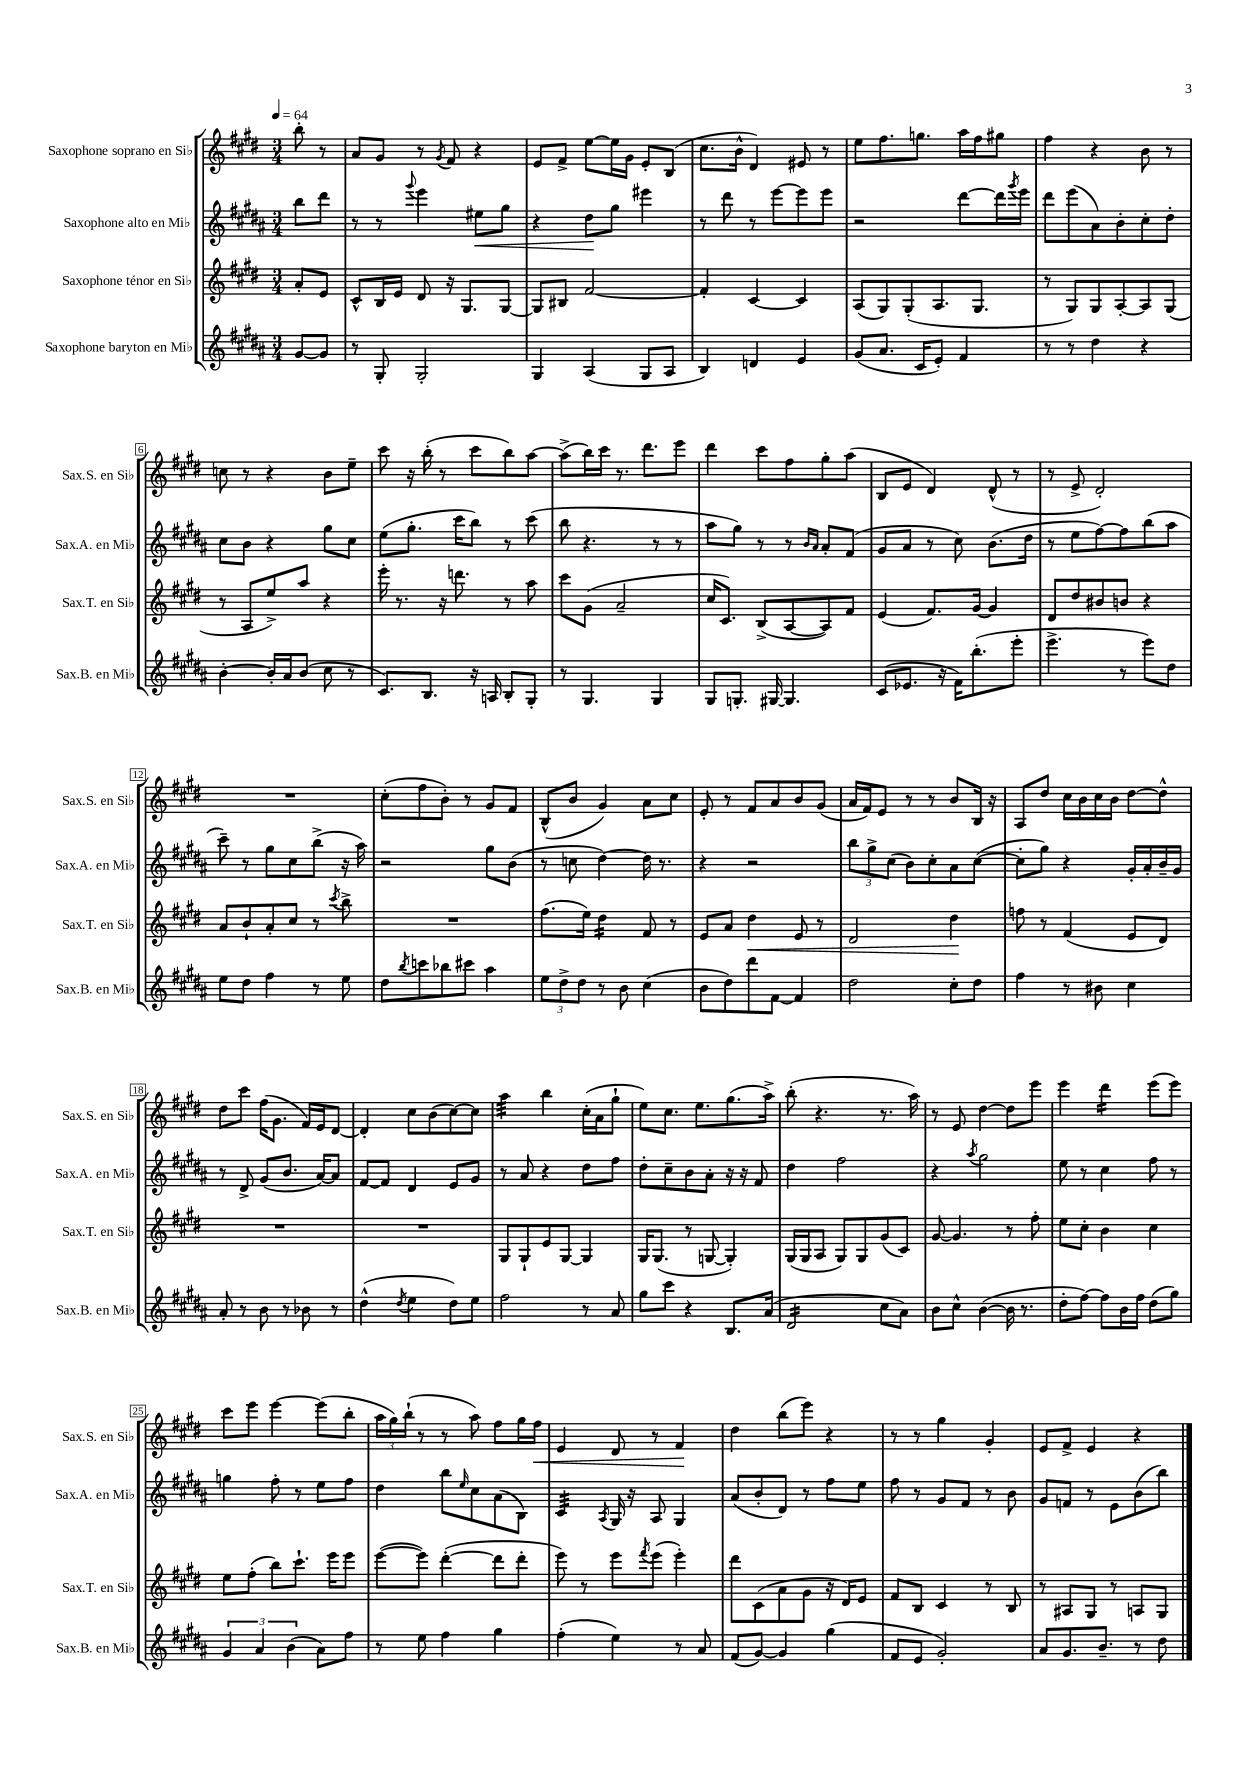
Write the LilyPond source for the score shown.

<<
\new StaffGroup <<
\new Staff = "s0" \with { instrumentName = "Saxophone soprano en Sib" shortInstrumentName = "Sax.S. en Sib" } {
    \clef treble \key e \major \numericTimeSignature \time 3/4 \partial 4 \tempo 4 = 64
    b''8-. r8 |
    a'8 gis'8 r8 \acciaccatura { gis'8 } fis'8 r4 |
    e'8 fis'8-> e''8~ e''16 gis'16 e'8-. b8( |
    cis''8. b'16-^ dis'4) eis'8 r8 |
    e''8 fis''8. g''8. a''16 fis''16 gis''8 |
    fis''4 r4 b'8 r8 |
    c''8 r8 r4 b'8 e''8-- |
    cis'''8 r16 b''16-.( r8 cis'''8 b''8) a''8~ |
    a''8->( b''16) cis'''16 r8. dis'''8. e'''8 |
    dis'''4 cis'''8 fis''8 gis''8-. a''8( |
    b8 e'8 dis'4) dis'8-^( r8 |
    r8 e'8-> dis'2-.) |
    R2. |
    cis''8-.( fis''8 b'8-.) r8 gis'8 fis'8 |
    b8-^( b'8 gis'4) a'8 cis''8 |
    e'8-. r8 fis'8 a'8 b'8 gis'8( |
    a'16 fis'16) e'8 r8 r8 b'8 b16 r16 |
    a8 dis''8 cis''16 b'16 cis''16 b'16 dis''8~ dis''8-^ |
    dis''8 cis'''8 fis''16( gis'8. fis'16) e'16 dis'8~ |
    dis'4-. cis''8 b'8( cis''8~) cis''8 |
    a''4:32 b''4 cis''16-.( a'16 gis''8-! |
    e''8) cis''8. e''8. gis''8.( a''16->) |
    b''8-.( r4. r8. a''16) |
    r8 e'8 dis''4~ dis''8 e'''8 |
    e'''4 dis'''4:16 e'''8( e'''8) |
    cis'''8 e'''8 e'''4~ e'''8( b''8-. |
    \tuplet 3/2 { a''16 gis''16) b''16-!( } r8 r8 a''8) fis''8 gis''16 fis''16\< |
    e'4 dis'8 r8 fis'4\! |
    dis''4 b''8( e'''8) r4 |
    r8 r8 gis''4 gis'4-. |
    e'8 fis'8-> e'4 r4 \bar "|." |
}
\new Staff = "s1" \with { instrumentName = "Saxophone alto en Mib" shortInstrumentName = "Sax.A. en Mib" } {
    \clef treble \key b \major \numericTimeSignature \time 3/4 \partial 4
    b''8 dis'''8 |
    r8 r8 \appoggiatura { gis'''8 } e'''4 eis''8\< gis''8 |
    r4 dis''8\! gis''8 eis'''4 |
    r8 dis'''8 r8 e'''8~ e'''8 e'''8 |
    r2 dis'''8~ dis'''16 \acciaccatura { gis'''8 } e'''16 |
    dis'''8 e'''8( ais'8) b'8-. cis''8-. dis''8-. |
    cis''8 b'8 r4 gis''8 cis''8 |
    e''8( gis''8.-. cis'''16 b''8) r8 cis'''8( |
    b''8 r4. r8 r8 |
    ais''8 gis''8) r8 r8 \grace { b'16 ais'16 } ais'8-. fis'8( |
    gis'8 ais'8 r8 cis''8) b'8.( dis''16 |
    r8 e''8 fis''8~) fis''8 b''8( ais''8 |
    cis'''8--) r8 gis''8 cis''8 b''8->( r16 ais''16) |
    r2 gis''8 b'8( |
    r8 c''8 dis''4~) dis''16 r8. |
    r4 r2 |
    \tuplet 3/2 { b''8 gis''8-> cis''8( } b'8) cis''8-. ais'8 cis''8~( |
    cis''8-. gis''8) r4 gis'16-. ais'16-. b'16-- gis'16 |
    r8 dis'8-> gis'8( b'8. ais'16~) ais'8 |
    fis'8~ fis'8 dis'4 e'8 gis'8 |
    r8 ais'8 r4 dis''8 fis''8 |
    dis''8-. cis''8-- b'8 ais'8-. r16 r16 fis'8 |
    dis''4 fis''2 |
    r4 \acciaccatura { ais''8 } gis''2 |
    e''8 r8 cis''4 fis''8 r8 |
    g''4 fis''8-. r8 e''8 fis''8 |
    dis''4 b''8 \grace { e''16 } cis''8 ais'8( b8) |
    cis'4:32 \acciaccatura { ais8 } gis16 r16 ais8 gis4 |
    ais'8( b'8-. dis'8) r8 fis''8 e''8 |
    fis''8 r8 gis'8 fis'8 r8 b'8 |
    gis'8 f'8 r8 e'8 b'8( b''8) \bar "|." |
}
\new Staff = "s2" \with { instrumentName = "Saxophone ténor en Sib" shortInstrumentName = "Sax.T. en Sib" } {
    \clef treble \key e \major \numericTimeSignature \time 3/4 \partial 4
    a'8-. e'8 |
    cis'8-^ b16 e'16 dis'8 r16 gis8. gis8~ |
    gis8 bis8 fis'2~ |
    fis'4-. cis'4~ cis'4 |
    a8( gis8) gis8-.( a8. gis8. |
    r8 gis8) gis8 a8~-. a8 gis8( |
    r8 a8 e''8->) a''8 r4 |
    e'''16-. r8. r16 d'''8. r8 a''8 |
    cis'''8 gis'8( a'2-- |
    cis''16 cis'8.) b8->( a8~ a8) fis'8 |
    e'4( fis'8.) gis'16~ gis'4 |
    dis'8 dis''8 bis'8 b'8 r4 |
    a'8 b'8-! a'8-. cis''8 r8 \acciaccatura { cis'''8 } b''8-> |
    R2. |
    fis''8.( e''16) dis''4:16 fis'8 r8 |
    e'8 a'8 dis''4\< e'8 r8 |
    dis'2 dis''4\! |
    f''8 r8 fis'4( e'8 dis'8) |
    R2. |
    R2. |
    gis8 gis8-! e'8 gis8~ gis4 |
    gis16 gis8.( r8 g8~ g4-.) |
    gis16( gis16 a8 gis8) gis8 gis'8( cis'8) |
    gis'8~ gis'4. r8 fis''8-. |
    e''8 cis''8-. b'4 cis''4 |
    e''8 fis''8-.( b''8) cis'''8.-! e'''16 e'''8 |
    e'''8~( e'''8) dis'''4~-.( dis'''8 dis'''8-. |
    e'''8) r8 e'''8 \acciaccatura { fis'''8 } e'''8( e'''4-.) |
    dis'''8 cis'8( a'8 gis'8 r16 dis'16) e'8 |
    fis'8 b8 cis'4 r8 b8 |
    r8 ais8 gis8 r8 a8 gis8 \bar "|." |
}
\new Staff = "s3" \with { instrumentName = "Saxophone baryton en Mib" shortInstrumentName = "Sax.B. en Mib" } {
    \clef treble \key b \major \numericTimeSignature \time 3/4 \partial 4
    gis'8~ gis'8 |
    r8 gis8-. gis2-. |
    gis4 ais4( gis8 ais8 |
    b4) d'4 e'4 |
    gis'8( ais'8. cis'16 e'8-.) fis'4 |
    r8 r8 dis''4 r4 |
    b'4~-. b'16-. ais'16 b'8( cis''8 r8 |
    cis'8.) b8. r16 a16 b8-. gis8-. |
    r8 gis4. gis4 |
    gis8 g8.-. gis16~ gis4. |
    cis'8( ees'8. r16 fis'16) b''8.-.( e'''8-. |
    e'''4.-> r8 e'''8) dis''8 |
    e''8 dis''8 fis''4 r8 e''8 |
    dis''8 \acciaccatura { b''8 } c'''8 bes''8 cis'''8 ais''4 |
    \tuplet 3/2 { e''8 dis''8-> dis''8 } r8 b'8 cis''4( |
    b'8 dis''8) dis'''8 fis'8~ fis'4 |
    dis''2 cis''8-. dis''8 |
    fis''4 r8 bis'8 cis''4 |
    ais'8-. r8 b'8 r8 bes'8 r8 |
    dis''4-^( \acciaccatura { dis''8 } e''4 dis''8) e''8 |
    fis''2 r8 ais'8 |
    gis''8 cis'''8 r4 b8. ais'16( |
    dis'2:16 cis''8 ais'8) |
    b'8 cis''8-^ b'4~( b'16 r8. |
    dis''8-. fis''8~) fis''8 b'16 fis''16 dis''8( gis''8) |
    \tuplet 3/2 { gis'4 ais'4 b'4( } ais'8) fis''8 |
    r8 e''8 fis''4 gis''4 |
    fis''4-.( e''4) r8 ais'8 |
    fis'8( gis'8~) gis'4 gis''4( |
    fis'8 e'8 gis'2-.) |
    ais'8 gis'8. b'8.-- r8 dis''8 \bar "|." |
}
>>
>>
\layout { \context { \Score \override BarNumber.stencil = #(make-stencil-boxer 0.1 0.3 ly:text-interface::print) } }
